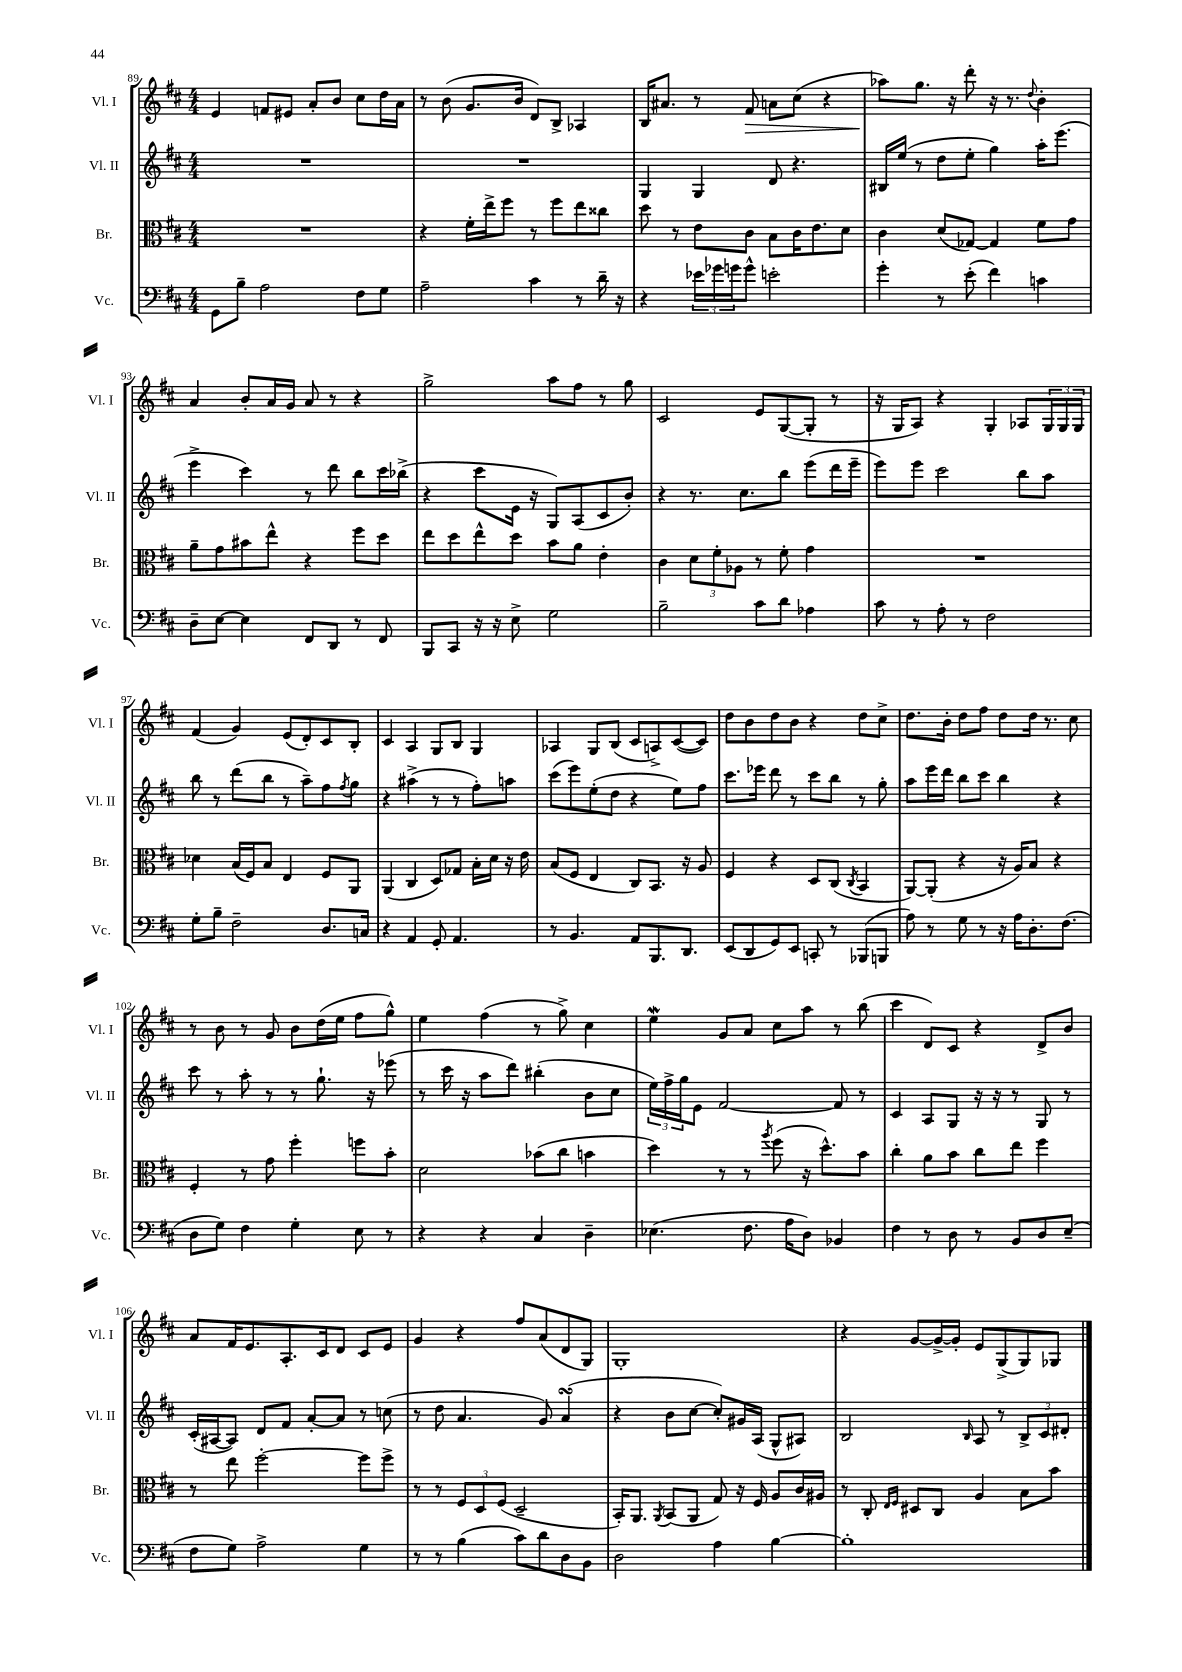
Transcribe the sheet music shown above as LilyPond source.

<<
\new StaffGroup <<
\new Staff = "s0" \with { instrumentName = "Vl. I" shortInstrumentName = "Vl. I" } {
    \clef treble \key d \major \numericTimeSignature \time 4/4
    e'4 f'8 eis'8 a'8-. b'8 cis''8 d''16 a'16 |
    r8 b'8( g'8. b'16 d'8) b8-> aes4 |
    b16 ais'8. r8 fis'8\> a'8 cis''8( r4 |
    aes''8\!) g''8. r16 d'''8-. r16 r8. \appoggiatura { d''8 } b'4-. |
    a'4 b'8-. a'16 g'16 a'8 r8 r4 |
    g''2-> a''8 fis''8 r8 g''8 |
    cis'2 e'8 g8~( g8-. r8 |
    r16 g16 a8) r4 g4-. aes8 \tuplet 3/2 { g16 g16 g16 } |
    fis'4( g'4) e'8( d'8-.) cis'8 b8-. |
    cis'4 a4 g8 b8 g4 |
    aes4 g8 b8( cis'8 a8->) cis'8~( cis'8) |
    d''8 b'8 d''8 b'8 r4 d''8 cis''8-> |
    d''8. b'16-. d''8 fis''8 d''8 d''16 r8. cis''8 |
    r8 b'8 r8 g'8 b'8 d''16( e''16 fis''8 g''8-^) |
    e''4 fis''4( r8 g''8->) cis''4 |
    e''4\mordent g'8 a'8 cis''8 a''8 r8 b''8( |
    cis'''4 d'8) cis'8 r4 d'8-> b'8 |
    a'8 fis'16 e'8. a8.-. cis'16 d'8 cis'8 e'8 |
    g'4 r4 fis''8 a'8( d'8 g8) |
    g1-. |
    r4 g'8~ g'16~-> g'16-. e'8 g8->( g8) ges8 \bar "|." |
}
\new Staff = "s1" \with { instrumentName = "Vl. II" shortInstrumentName = "Vl. II" } {
    \clef treble \key d \major \numericTimeSignature \time 4/4
    R1 |
    R1 |
    g4 g4 d'8 r4. |
    bis16 e''16( r8 d''8 e''8-. g''4) a''16-. e'''8.( |
    e'''4-> cis'''4) r8 d'''8 b''8 cis'''16 bes''16->( |
    r4 cis'''8 e'16 r16 g8) a8( cis'8 b'8-.) |
    r4 r8. cis''8. b''8 e'''8( d'''16 e'''16-- |
    e'''8) e'''8 cis'''2 b''8 a''8 |
    b''8 r8 d'''8( b''8 r8 a''8--) fis''8 \acciaccatura { fis''8 } g''8 |
    r4 ais''4->( r8 r8 fis''8-.) a''8 |
    cis'''8( e'''8) e''8-.( d''8 r4 e''8) fis''8 |
    cis'''8. ees'''16 d'''8 r8 cis'''8 b''8 r8 g''8-. |
    a''8 e'''16 d'''16 b''8 cis'''8 b''4 r4 |
    cis'''8 r8 a''8-. r8 r8 g''8.-! r16 ees'''8( |
    r8 cis'''16 r16 a''8 d'''8) bis''4-.( b'8 cis''8 |
    \tuplet 3/2 { e''16) fis''16-> g''16 } e'8 fis'2~ fis'8 r8 |
    cis'4 a8 g8 r16 r16 r8 g8 r8 |
    cis'16-.( ais16~ ais8) d'8 fis'8 a'8~-. a'8 r8 c''8( |
    r8 d''8 a'4. g'8) a'4\turn( |
    r4 b'8 cis''8~ cis''8-.) gis'16 a16( g8-^ ais8) |
    b2 \grace { b16 } a8 r8 \tuplet 3/2 { b8-> cis'8 dis'8-. } \bar "|." |
}
\new Staff = "s2" \with { instrumentName = "Br." shortInstrumentName = "Br." } {
    \clef alto \key d \major \numericTimeSignature \time 4/4
    R1 |
    r4 fis'16-. e''16-> fis''8 r8 fis''8 e''8 cisis''8 |
    d''8 r8 e'8 cis'8 b8 cis'16 e'8. d'8 |
    cis'4 d'8( ges8~) ges4 fis'8 g'8 |
    a'8-- g'8 bis'8 e''8-^ r4 fis''8 d''8 |
    e''8 d''8 e''8-^ d''8 b'8 a'8 e'4-. |
    cis'4 \tuplet 3/2 { d'8 fis'8-. aes8 } r8 fis'8-. g'4 |
    R1 |
    des'4 b16( fis16) b8 e4 fis8 a,8 |
    a,4( cis4 d8) ges8 b16-. d'16 r16 e'16 |
    b8( fis8 e4 cis8) b,8. r16 a8 |
    fis4 r4 d8 cis8( \acciaccatura { cis8 } b,4 |
    a,8~) a,8-.( r4 r16 a16) b8 r4 |
    fis4-. r8 g'8 fis''4-. f''8 b'8-. |
    d'2 bes'8( cis''8 b'4 |
    d''4) r8 r8 \acciaccatura { a''8 } fis''8( r16 d''8.-^) b'8 |
    cis''4-. a'8 b'8 cis''8 e''8 fis''4 |
    r8 e''8 fis''2~-. fis''8 fis''8-> |
    r8 r8 \tuplet 3/2 { fis8 d8 fis8( } d2-- |
    b,16-.) a,8. \acciaccatura { a,8 } b,8( a,8 g8) r16 fis16 a8 cis'16 ais16 |
    r8 cis8-. \grace { e16 fis16 } dis8 cis8 a4 b8 b'8 \bar "|." |
}
\new Staff = "s3" \with { instrumentName = "Vc." shortInstrumentName = "Vc." } {
    \clef bass \key d \major \numericTimeSignature \time 4/4
    g,8 b8-- a2 fis8 g8 |
    a2-- cis'4 r8 d'16-- r16 |
    r4 \tuplet 3/2 { ees'16 ges'16 g'16 } g'8-^ e'2-. |
    g'4-. r8 e'8-.( fis'4) c'4 |
    d8-- e8~ e4 fis,8 d,8 r8 fis,8 |
    b,,8 cis,8 r16 r16 e8-> g2 |
    b2-- cis'8 d'8 aes4 |
    cis'8 r8 a8-. r8 fis2 |
    g8-. b8-- fis2-- d8. c16 |
    r4 a,4 g,8-. a,4. |
    r8 b,4. a,8 b,,8. d,8. |
    e,8( d,8 g,8) e,8 c,8-. r8 bes,,8( b,,8 |
    a8) r8 g8 r8 r16 a16 d8.-. fis8.( |
    d8 g8) fis4 g4-. e8 r8 |
    r4 r4 cis4 d4-- |
    ees4.( fis8. a16 d8) bes,4 |
    fis4 r8 d8 r8 b,8 d8 e8--( |
    fis8 g8) a2-> g4 |
    r8 r8 b4( cis'8) d'8 d8 b,8 |
    d2 a4 b4~ |
    b1-. \bar "|." |
}
>>
>>
\layout { \context { \Score currentBarNumber = #89 } }
